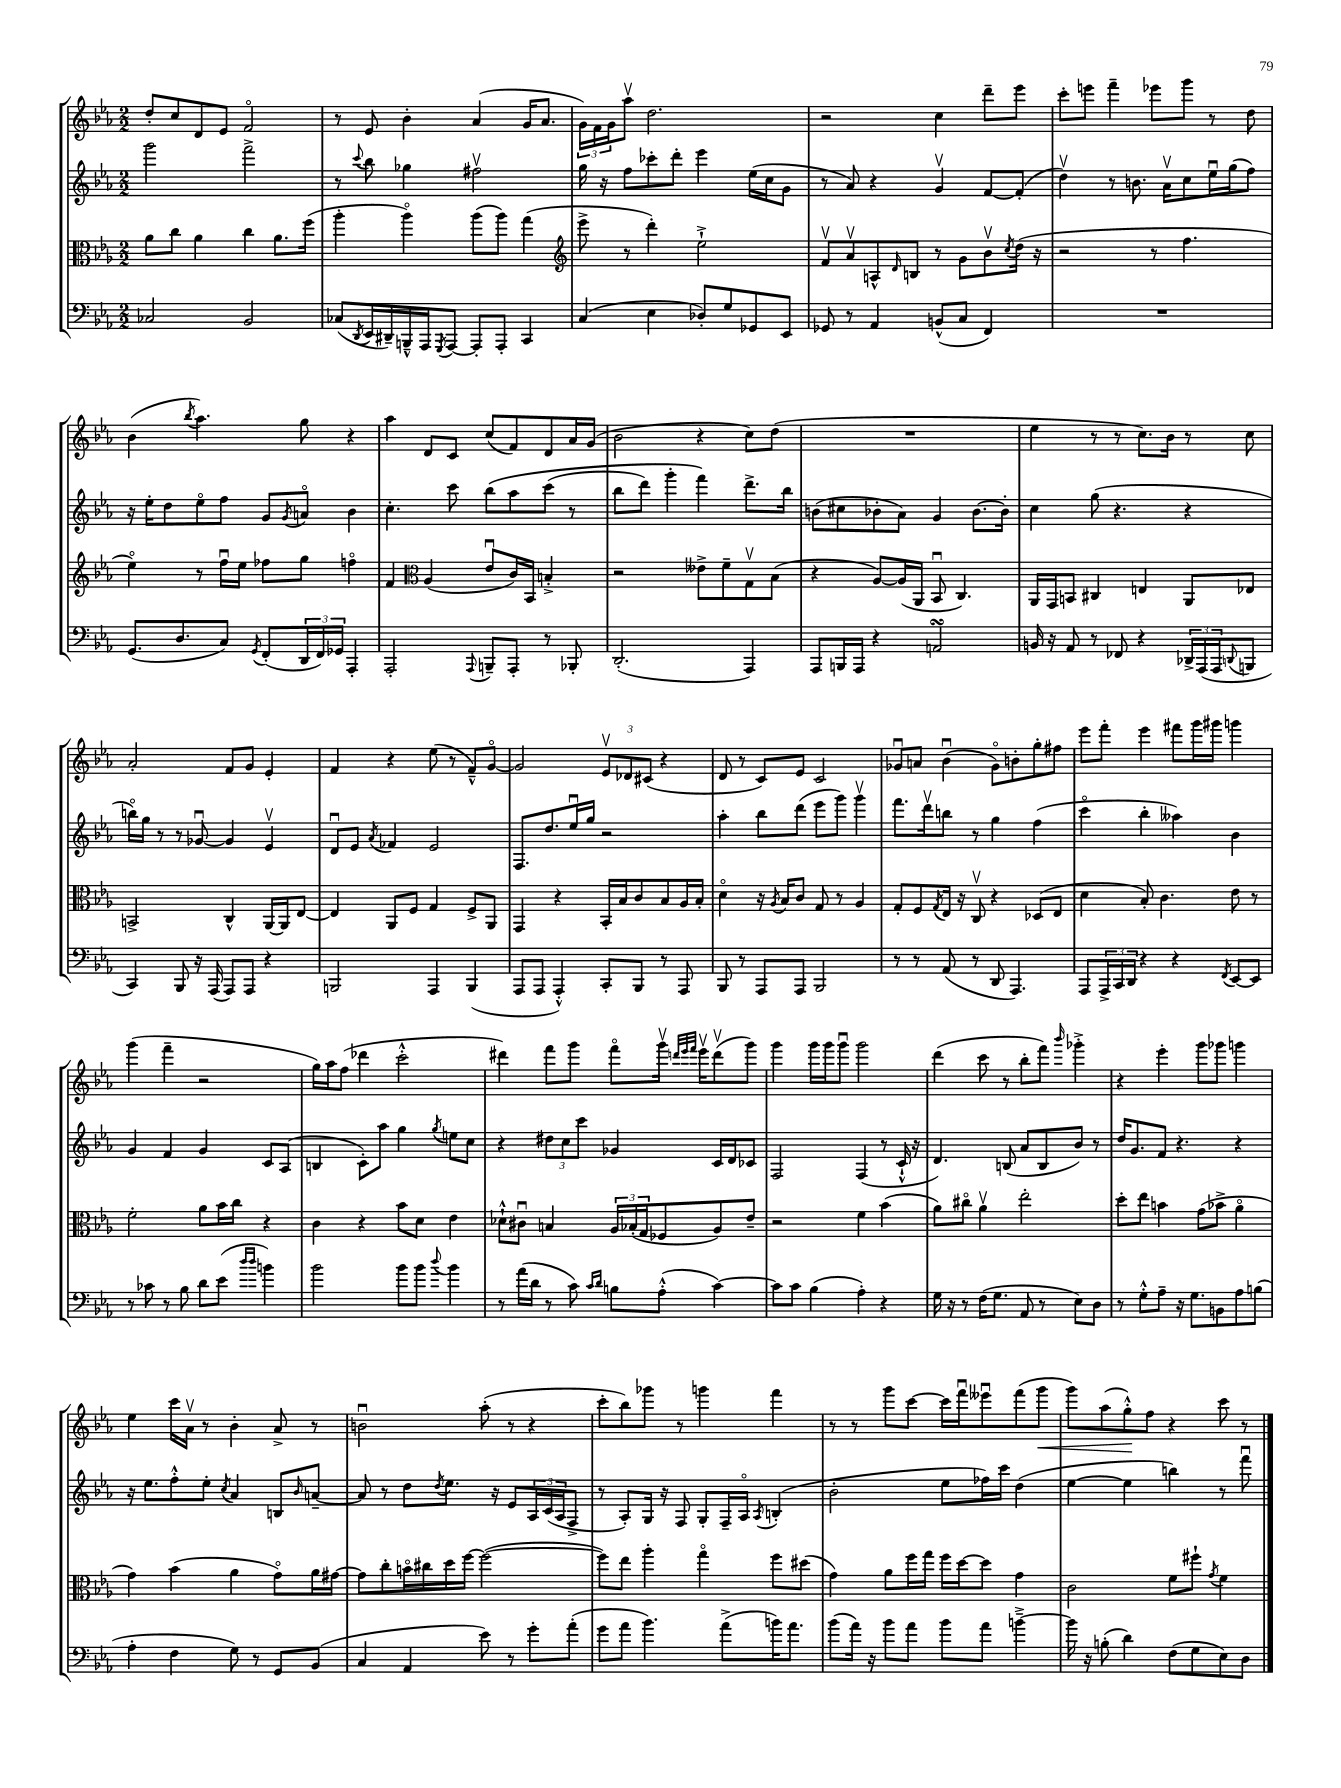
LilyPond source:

<<
\new StaffGroup <<
\new Staff = "s0" {
    \clef treble \key ees \major \numericTimeSignature \time 2/2
    d''8-. c''8 d'8 ees'8 f'2\flageolet |
    r8 ees'8 bes'4-. aes'4( g'16 aes'8. |
    \tuplet 3/2 { g'16) f'16 g'16 } aes''8\upbow d''2. |
    r2 c''4 d'''8-- ees'''8 |
    c'''8-. e'''8 f'''4-- ees'''8 g'''8 r8 d''8 |
    bes'4( \acciaccatura { bes''8 } aes''4.) g''8 r4 |
    aes''4 d'8 c'8 c''8( f'8) d'8 aes'16 g'16( |
    bes'2 r4 c''8) d''8( |
    R1 |
    ees''4 r8 r8 c''8.) bes'16 r8 c''8 |
    aes'2-. f'8 g'8 ees'4-. |
    f'4 r4 ees''8( r8 f'8---^) g'8~\flageolet |
    g'2 \tuplet 3/2 { ees'8\upbow des'8 cis'8( } r4 |
    d'8 r8 c'8) ees'8 c'2 |
    ges'8\downbow a'8 bes'4\downbow( ges'8\flageolet) b'8-. g''8-. fis''8 |
    ees'''8 f'''8-. ees'''4 fis'''8 g'''16 gis'''16 g'''4 |
    g'''4( f'''4-- r2 |
    g''16) aes''16 f''8( des'''4 c'''2-.-^ |
    dis'''4) f'''8 g'''8 f'''8\flageolet g'''16\upbow \grace { d'''32 ees'''32 f'''32 } ees'''16\upbow d'''8\upbow( g'''8) |
    g'''4 g'''16 g'''16 g'''8\downbow g'''2 |
    d'''4( c'''8 r8 bes''8-. f'''8) \grace { bes'''16 } ges'''4-.-> |
    r4 ees'''4-. g'''8 ges'''8 g'''4 |
    ees''4 c'''16 aes'16\upbow r8 bes'4-. aes'8-> r8 |
    b'2\downbow aes''8-.( r8 r4 |
    c'''8-. bes''8) ges'''8 r8 g'''4 f'''4 |
    r8 r8 g'''8 c'''8~ c'''16 f'''16\downbow eeses'''8\downbow f'''8( g'''8\< |
    g'''8) aes''8( g''8-.-^\!) f''8 r4 c'''8 r8 \bar "|." |
}
\new Staff = "s1" {
    \clef treble \key ees \major \numericTimeSignature \time 2/2
    g'''2 f'''2-> |
    r8 \appoggiatura { c'''8 } bes''8 ges''4 fis''2\upbow |
    g''16 r16 f''8 ces'''8-. d'''8-. ees'''4 ees''16( c''16 g'8 |
    r8 aes'8) r4 g'4\upbow f'8~ f'8-.( |
    d''4\upbow) r8 b'8. aes'16\upbow c''8 ees''16\downbow g''16( f''8) |
    r16 ees''16-. d''8 ees''8\flageolet f''8 g'8 \acciaccatura { g'8 } a'8\flageolet bes'4 |
    c''4.-. c'''8 bes''8\( aes''8 c'''8( r8 |
    bes''8 d'''8) g'''4-. f'''4\) d'''8.-> bes''16 |
    b'8( cis''8 bes'8-. aes'8) g'4 bes'8.~ bes'16-. |
    c''4 g''8( r4. r4 |
    b''16\flageolet) g''16 r8 r8 ges'8~\downbow ges'4 ees'4\upbow |
    d'8\downbow ees'8 \acciaccatura { aes'8 } fes'4 ees'2 |
    f8. d''8. ees''16\downbow g''16 r2 |
    aes''4-. bes''8 d'''8( ees'''8 g'''8) g'''4\upbow |
    f'''8. d'''16\upbow b''8 r8 g''4 f''4( |
    c'''4\flageolet bes''4-. aeses''4) bes'4 |
    g'4 f'4 g'4 c'8 aes8( |
    b4 c'8-.) aes''8 g''4 \acciaccatura { g''8 } e''8 c''8 |
    r4 \tuplet 3/2 { dis''8 c''8 c'''8 } ges'4 c'16 d'16 ces'8 |
    f2 f4( r8 c'16-!-^ r16 |
    d'4.) b8( aes'8 b8 bes'8) r8 |
    d''16 g'8. f'8 r4. r4 |
    r16 ees''8. f''8-.-^ ees''8-. \acciaccatura { c''8 } aes'4 b8 \grace { bes'16 } a'8~-- |
    a'8 r8 d''8 \acciaccatura { d''8 } ees''8. r16 ees'8 \tuplet 3/2 { aes16 c'16( aes16 } f8-> |
    r8 aes8-.) g16 r16 f8 g8-. f16-- aes16\flageolet \acciaccatura { aes8 } b4-.( |
    bes'2-. ees''8 fes''16) c'''16 d''4( |
    ees''4~ ees''4 b''4) r8 f'''8\downbow \bar "|." |
}
\new Staff = "s2" {
    \clef alto \key ees \major \numericTimeSignature \time 2/2
    aes'8 c''8 aes'4 c''4 aes'8. f''16( |
    aes''4-. aes''4\flageolet) aes''8( aes''8) g''4( |
    \clef treble ees'''8-> r8 d'''4-.) ees''2-!-> |
    f'8\upbow aes'8\upbow a8-^ \grace { d'16 } b8 r8 g'8 bes'8\upbow \acciaccatura { c''8 } d''16( r16 |
    r2 r8 f''4. |
    ees''4\flageolet) r8 f''16\downbow ees''16 fes''8 g''8 f''4\flageolet |
    f'4 \clef alto aes4( ees'8\downbow c'16) bes,16 b4-.-> |
    r2 eeses'8-> f'8-- g8\upbow bes8( |
    r4 aes8~) aes16( aes,16 bes,8\downbow c4.) |
    aes,16 g,16 b,8 cis4 e4 aes,8 ees8 |
    b,2-> c4-^ aes,16~ aes,16 ees8~ |
    ees4 aes,8 f8 g4 f8-> aes,8 |
    g,4 r4 bes,16-. bes16 c'8 bes8 aes16 bes16-. |
    d'4\flageolet r16 \acciaccatura { aes8 } bes16 c'8 g8 r8 aes4 |
    g8-. f8 \acciaccatura { g8 } ees16 r16 c8\upbow r4 des8( ees8 |
    d'4 bes8-.) c'4. ees'8 r8 |
    f'2-. aes'8 bes'16 c''16 r4 |
    c'4 r4 bes'8 d'8 ees'4 |
    des'8-!-^ cis'8\downbow b4 \tuplet 3/2 { aes16 bes16-.( g16 } fes8 aes8) ees'8-- |
    r2 f'4 bes'4( |
    aes'8) cis''8\flageolet aes'4\upbow ees''2-. |
    d''8-. ees''8 b'4 g'8( bes'8-> aes'4\flageolet |
    g'4) bes'4( aes'4 g'8\flageolet) aes'16 gis'16~ |
    gis'8 c''8-. b'16\flageolet cis''16 d''16 f''16~ f''2~( |
    f''8) ees''8 aes''4-. g''4\flageolet f''8 dis''8( |
    g'4) aes'8 f''16 g''16 f''16 d''16~ d''8 g'4 |
    c'2 f'8 fis''8-! \acciaccatura { g'8 } f'4 \bar "|." |
}
\new Staff = "s3" {
    \clef bass \key ees \major \numericTimeSignature \time 2/2
    ces2 bes,2 |
    ces8( \acciaccatura { d,8 } ees,16 dis,16--) b,,16---^ aes,,16 \acciaccatura { g,,8 } aes,,8~ aes,,8-. aes,,8-. c,4 |
    c4( ees4 des8-.) g8 ges,8 ees,8 |
    ges,8 r8 aes,4 b,8-^( c8 f,4) |
    R1 |
    g,8.( d8. c8) \acciaccatura { g,8 } f,8-.( \tuplet 3/2 { d,16 f,16) ges,16 } aes,,4-. |
    aes,,2-. \appoggiatura { aes,,8 } b,,8-- aes,,8-. r8 bes,,8-. |
    d,2.-.( aes,,4) |
    aes,,8 b,,16 aes,,16 r4 a,2\turn |
    b,16 r16 aes,8 r8 fes,8 r4 \tuplet 3/2 { des,16-> aes,,16( aes,,16 } \appoggiatura { d,8 } b,,8 |
    c,4) bes,,8 r16 aes,,16( aes,,8) aes,,8 r4 |
    b,,2 aes,,4 b,,4( |
    aes,,8 aes,,8 aes,,4-.-^) c,8-. bes,,8 r8 aes,,8 |
    bes,,8 r8 aes,,8 aes,,8 bes,,2 |
    r8 r8 aes,8( r8 d,8 aes,,4.) |
    aes,,8 \tuplet 3/2 { aes,,16-> c,16 d,16 } r4 r4 \acciaccatura { f,8 } ees,8~ ees,8 |
    r8 ces'8 r8 bes8 d'8 ees'8( \grace { d''16 d''16 } b'4) |
    bes'2 bes'8 bes'8 \appoggiatura { d''8 } bes'4 |
    r8 aes'16( d'16 r8 c'8) \grace { c'16 d'16 } b8 aes8-.-^( c'4~) |
    c'8 c'8 bes4( aes4-.) r4 |
    g16 r16 r8 f16( g8. aes,8 r8 ees8) d8 |
    r8 g8-.-^ aes8-- r16 g8. b,8 aes8 b8( |
    aes4-. f4 g8) r8 g,8 bes,8( |
    c4 aes,4 ees'8) r8 g'8-. aes'8-.( |
    g'8 aes'8 bes'4.) aes'8->( b'16) aes'8. |
    bes'8( aes'16) r16 bes'8 aes'8 bes'8 aes'8 b'4~---> |
    b'16 r16 b8-.( d'4) f8( g8 ees8) d8 \bar "|." |
}
>>
>>
\layout { \context { \Score \remove "Bar_number_engraver" } }
